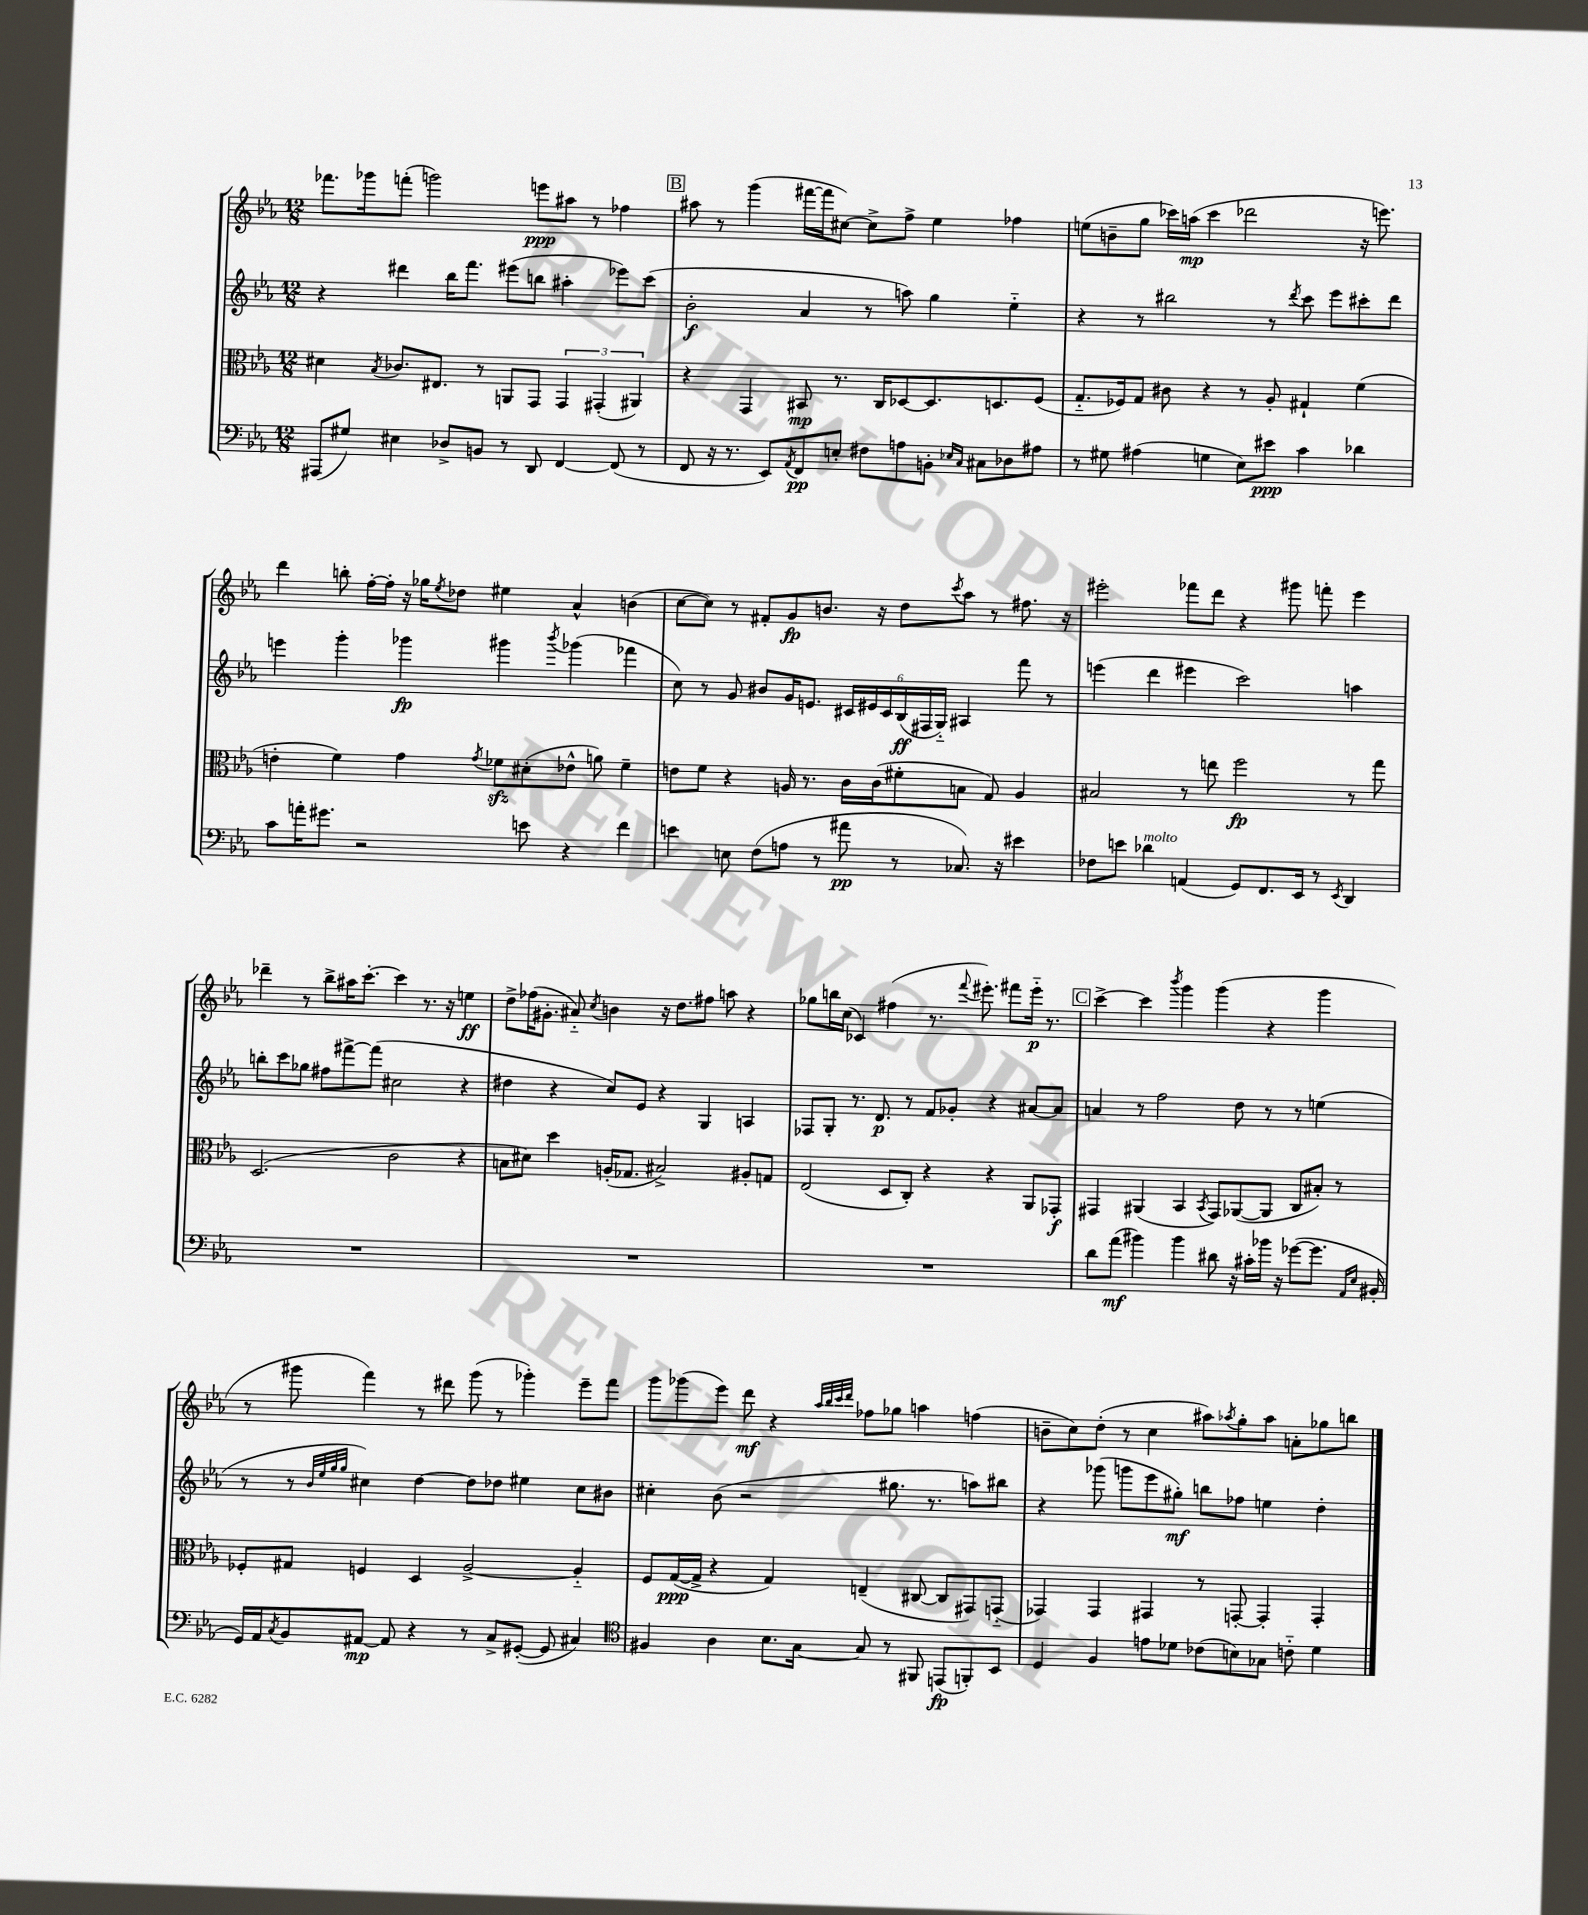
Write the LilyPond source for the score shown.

<<
\new StaffGroup <<
\new Staff = "s0" {
    \clef treble \key ees \major \numericTimeSignature \time 12/8
    fes'''8. ges'''16 f'''8-.( g'''2) e'''8\ppp ais''8 r8 fes''4 |
    \mark \markup { \box "B" } ais''8 r8 g'''4( fis'''16~ fis'''16 cis''8~) cis''8-> f''8-> ees''4 fes''4 |
    e''8( b'8-- g''8 ces'''16) a''16\mp( ces'''4 des'''2 r16 e'''8.) |
    d'''4 b''8-. f''16~-. f''16-. r16 ges''16 \acciaccatura { ees''8 } des''8 eis''4 aes'4-^ b'4( |
    c''8~ c''8) r8 fis'8-. g'8\fp b'8. r16 d''8 \acciaccatura { c'''8 } aes''8 r8 fis''8. r16 |
    eis'''2-. fes'''8 d'''8 r4 gis'''8 f'''8-. eis'''4 |
    des'''4-- r8 bes''8-> ais''16 c'''8.~-. c'''4 r8. r16 e''4\ff |
    d''8-> fes''16( gis'8.-. ais'8-_) \acciaccatura { c''8 } b'4 r16 d''8. fis''8 a''8 r4 |
    ges''8 b''16 c''16( ces'4) fis''4( r8. \appoggiatura { f'''8 } eis'''8.-.) fis'''8 eis'''16-_\p r8. |
    \mark \markup { \box "C" } c'''4~-> c'''4 \acciaccatura { bes'''8 } g'''4 g'''4( r4 g'''4 |
    r8 gis'''8 f'''4) r8 dis'''8 gis'''8( r8 ges'''4-.) ees'''8-- f'''8 |
    g'''8 ges'''8( ees'''8) d'''8\mf r4 \grace { aes''32 bes''32 c'''32 d'''32 } fes''8 ges''8 a''4 f''4( |
    b'8-- c''8) d''8-.( r8 c''4 ais''8) \acciaccatura { aes''8 } g''8-. aes''8 a'8-. ges''8 b''8 \bar "|." |
}
\new Staff = "s1" {
    \clef treble \key ees \major \numericTimeSignature \time 12/8
    r4 dis'''4 bes''16 f'''8. eis'''8( b''8 ais''4-. ees'''8) c'''8( |
    \mark \markup { \box "B" } bes'2-.\f aes'4 r8 a''8) g''4 ees''4-_ |
    r4 r8 bis''2 r8 \acciaccatura { d'''8 } c'''8 ees'''8 cis'''8-. d'''8 |
    e'''4 g'''4-. ges'''4\fp gis'''4 \acciaccatura { bes'''8 } ges'''4( fes'''4 |
    c''8) r8 g'8 bis'8 g'16 e'8. \tuplet 6/4 { cis'16 eis'16 cis'16 bes16\ff( fis16 g16-_) } ais4 f'''8 r8 |
    e'''4( d'''4 eis'''4 c'''2) a''4 |
    b''8-. c'''8 ges''8 fis''8 fis'''8~-> fis'''8( cis''2 r4 |
    dis''4 r4 c''8) ees'8 r4 g4 a4 |
    fes8 g8-. r8. d'8.\p r8 f'8 ges'8-. r4 ais'8~ ais'8 |
    \mark \markup { \box "C" } a'4 r8 f''2 d''8 r8 r8 e''4( |
    r8 r8 \grace { bes'32 ees''32 g''32 g''32 } cis''4) d''4~ d''8 des''8 eis''4 cis''8 bis'8 |
    cis''4-. bes'8( r2 gis''8. r8. a''8) bis''8 |
    r4 ges'''8( g'''8 ees'''8 gis''8-.\mf) b''8 fes''8 e''4 d''4-. \bar "|." |
}
\new Staff = "s2" {
    \clef alto \key ees \major \numericTimeSignature \time 12/8
    dis'4 \acciaccatura { bes8 } ces'8. eis8. r8 a,8 g,8 \tuplet 3/2 { g,4 gis,4-.( ais,4) } |
    \mark \markup { \box "B" } r4 g,4 bis,8\mp r8. c16 des8~ des8. d8. f8( |
    g8.-_ fes16) g8 cis'8 r4 r8 aes8-. gis4-! f'4( |
    e'4-. f'4) g'4 \acciaccatura { g'8 } fes'8\sfz dis'8-.( ees'8-^ a'8) fes'4-- |
    e'8 f'8 r4 a16 r8. c'16 c'16( fis'8-. b8 g8) a4 |
    bis2 r8 e''8 f''2\fp r8 g''8 |
    d2.( c'2 r4 |
    b8 dis'8) d''4 a16-.( ges8. bis2->) ais8-. g8 |
    ees2( d8 c8-.) r4 r4 aes,8 ges,8-.\f |
    \mark \markup { \box "C" } gis,4 ais,4( bes,4 \acciaccatura { bes,8 } gis,8) aes,8~( aes,8 c8 bis8-.) r8 |
    fes8-. gis8 f4 d4 aes2~-> aes4-_ |
    f8 g16~\ppp( g16-> r4 g4) e4--( cis8~ cis8 gis,8) g,8-_( |
    ges,4) ges,4 gis,4 r8 g,8~-. g,4-. g,4-. \bar "|." |
}
\new Staff = "s3" {
    \clef bass \key ees \major \numericTimeSignature \time 12/8
    ais,,8( gis8) eis4 des8-> b,8 r8 d,8 f,4~ f,8( r8 |
    \mark \markup { \box "B" } f,8 r16 r8. ees,8) \acciaccatura { aes,8 } f,8\pp e8-. fis8 a8 b,8-. \grace { ees16 c16 } cis8 des8 ais8 |
    r8 gis8 ais4( g4 ees8) eis'8\ppp c'4 des'4 |
    c'8 a'16-. gis'8. r2 e'8 r4 f'4 |
    e'4 e8 f8( a8 r8 ais'8\pp r8 ces8.) r16 eis'4 |
    fes8 e'8 des'4^\markup { \italic "molto" } a,4( g,8) f,8. ees,16 r8 \acciaccatura { ees,8 } d,4 |
    R1. |
    R1. |
    R1. |
    \mark \markup { \box "C" } d'8 aes'8\mf( bis'4) bis'4 dis'8 r16 cis'16-. bes'16 r16 ges'8~( ges'8. \grace { aes,16 ees16 } bis,16-. |
    g,16) aes,16 \acciaccatura { c8 } bes,8 ais,8~\mp ais,8 r4 r8 c8-> gis,8~-.( gis,8 cis4) |
    \clef tenor fis4 aes4 bes8. g16~ g8 r8 fis,8 e,8\fp( f,8-.) bes,8 |
    d4 f4 e'8 des'8 ces'8( b8) ges8 c'8-_ des'4 \bar "|." |
}
>>
>>
\layout { \context { \Score \remove "Bar_number_engraver" } }
